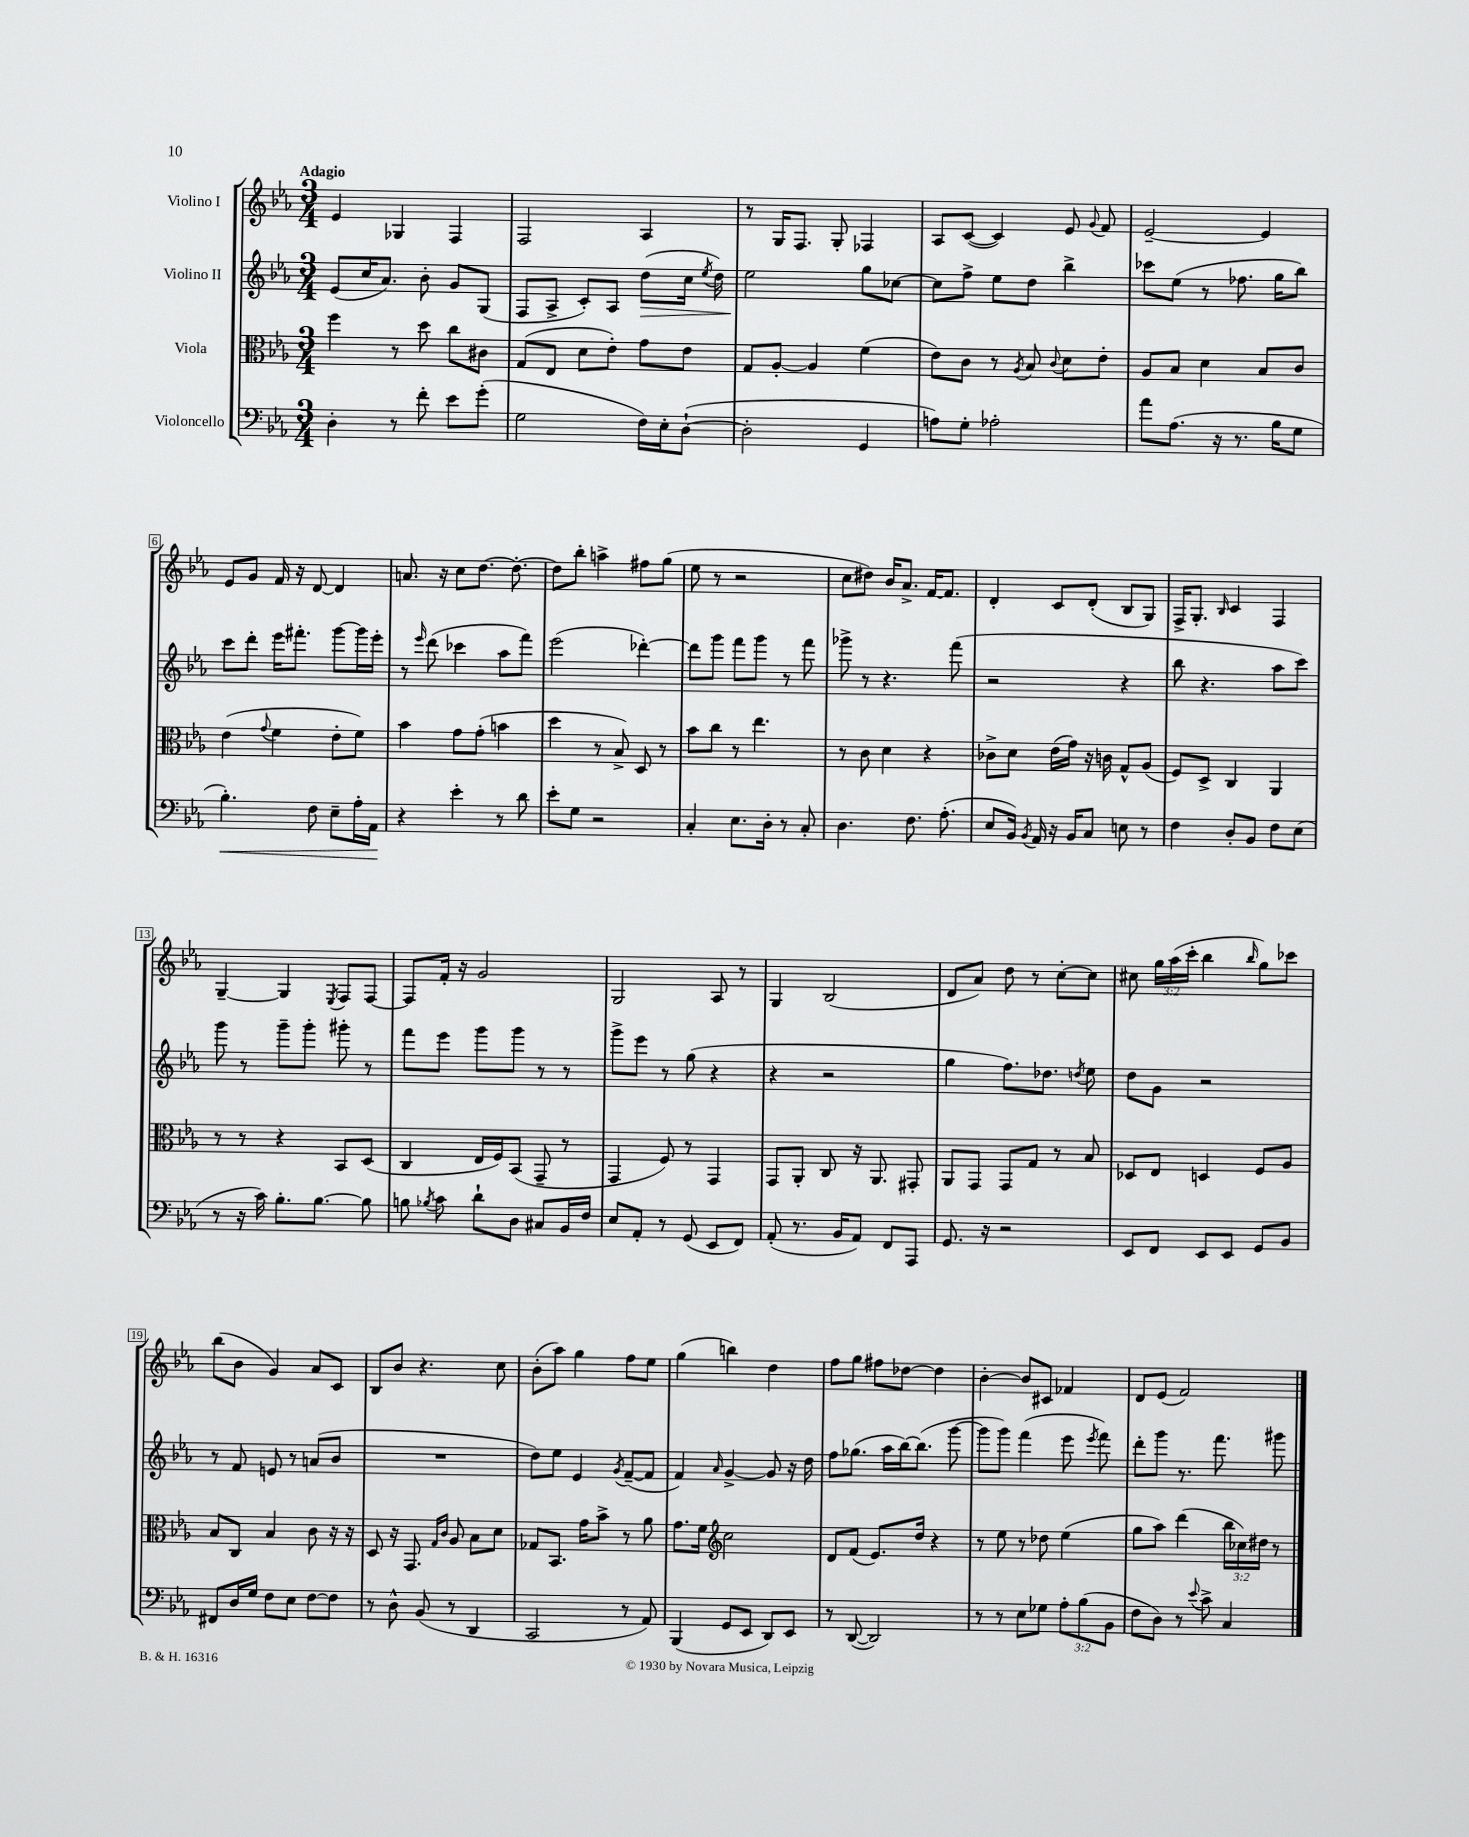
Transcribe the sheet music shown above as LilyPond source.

<<
\new StaffGroup <<
\new Staff = "s0" \with { instrumentName = "Violino I" } {
    \clef treble \key ees \major \numericTimeSignature \time 3/4 \override Staff.TupletNumber.text = #tuplet-number::calc-fraction-text \tempo "Adagio"
    \autoBeamOff ees'4 ges4 f4 |
    f2 aes4 |
    r8 g16[ f8.] g8-. fes4 |
    aes8[ c'8]~( c'4) ees'8 \appoggiatura { g'8 } f'8 |
    ees'2~-- ees'4 |
    ees'8[ g'8] f'16 r16 d'8~ d'4 |
    a'8. r16 c''8[ d''8.]~ d''8.~-. |
    d''8[ bes''8]-. a''4-> fis''8[ g''8]( |
    ees''8 r8 r2 |
    c''8[ dis''8]) bes'16[ aes'8.]-> f'16[~ f'8.] |
    d'4-. c'8[ d'8]-.( bes8[ g8]) |
    f16[-> g8.]-. \grace { bes16 } c'4 f4 |
    g4~-- g4 \acciaccatura { ees8 } f8[ f8]~ |
    f8[ f'16]-. r16 g'2 |
    g2 aes8 r8 |
    g4 bes2( |
    d'8[ aes'8]) d''8 r8 c''8[~-. c''8] |
    cis''8 \tuplet 3/2 { g''16[ aes''16( c'''16]-. } bes''4 \grace { bes''16 } g''8[) ces'''8] |
    bes''8[( bes'8] g'4) aes'8[ c'8] |
    bes8[ bes'8] r4. c''8 |
    bes'8[-.( aes''8]) g''4 f''8[ ees''8] |
    g''4( b''4) d''4 |
    f''8[ g''8] fis''8[ des''8]~ des''4 |
    bes'4~-. bes'8[ cis'8] fes'4 |
    d'8[ ees'8]( f'2) \bar "|." |
}
\new Staff = "s1" \with { instrumentName = "Violino II" } {
    \clef treble \key ees \major \numericTimeSignature \time 3/4
    \autoBeamOff ees'8[( c''16 aes'8.]) bes'8-. g'8[ g8]( |
    f8[ aes8]-> c'8[-.) aes8] d''8[\>( c''16] \acciaccatura { ees''8 } d''16) |
    ees''2\! g''8[ ces''8]~ |
    ces''8[ f''8]-> ees''8[ d''8] bes''4-> |
    ces'''8[ ees''8]( r8 fes''8. g''16[ bes''8]) |
    c'''8[ d'''8]-. ees'''16[ fis'''8.]-. g'''8[~ g'''16 ees'''16]-. |
    r8 \grace { ees'''16 } d'''8( ces'''4 aes''8[ f'''8]) |
    ees'''2( des'''4~-.) |
    des'''8[ g'''8] f'''8[ g'''8] r8 f'''8 |
    ges'''8-> r8 r4. f'''8( |
    r2 r4 |
    bes''8 r4. aes''8[ c'''8]) |
    g'''8 r8 g'''8[-- g'''8]-. gis'''8-. r8 |
    f'''8[ ees'''8] g'''8[ g'''8] r8 r8 |
    g'''8[-> ees'''8] r8 g''8( r4 |
    r4 r2 |
    g''4 f''8.[) des''8.] \acciaccatura { d''8 } ees''8 |
    d''8[ g'8] r2 |
    r8 f'8 e'8 r8 a'8[( bes'8] |
    R2. |
    d''8[) ees''8] ees'4 \acciaccatura { g'8 } f'8[~--( f'8] |
    f'4) \grace { aes'16 } g'4~-> g'8 r16 d''16 |
    f''8[ ges''8.]( aes''16[ bes''16~) bes''8.]( g'''8~ |
    g'''8[ g'''8]) f'''4( ees'''8 \acciaccatura { ees'''8 } f'''8) |
    d'''8[-. g'''8] r8. f'''8. gis'''8 \bar "|." |
}
\new Staff = "s2" \with { instrumentName = "Viola" } {
    \clef alto \key ees \major \numericTimeSignature \time 3/4 \override Staff.TupletNumber.text = #tuplet-number::calc-fraction-text
    \autoBeamOff f''4 r8 d''8 c''8[ cis'8] |
    g8[( ees8] d'8[ ees'8]-.) g'8[ ees'8] |
    g8[ aes8]~-. aes4 f'4( |
    ees'8[) c'8] r8 \acciaccatura { aes8 } bes8 \appoggiatura { c'8 } d'8[ ees'8]-. |
    aes8[ bes8] d'4 bes8[ c'8] |
    ees'4( \appoggiatura { g'8 } f'4 ees'8[-. f'8]) |
    bes'4 g'8[ g'8]-.( b'4 |
    d''4 r8 bes8->) d8 r8 |
    bes'8[ c''8] r8 ees''4. |
    r8 c'8 d'4 r4 |
    ces'8[-> d'8] ees'16[( g'16]) r16 c'16 g8[-^ aes8]( |
    f8[) d8]-> c4 aes,4 |
    r8 r8 r4 bes,8[ d8]( |
    c4 ees16[ f16) bes,8]( g,8-- r8 |
    g,4 f8) r8 g,4 |
    g,8[ aes,8]-. c8 r16 aes,8. gis,8-. |
    aes,8[ g,8] g,8[ g8] r8 bes8 |
    des8[ ees8] d4 f8[ aes8] |
    bes8[ c8] bes4 c'8 r16 r16 |
    d8 r16 g,8. \grace { g16[ c'16] } aes8 bes8[ d'8] |
    ges8[ bes,8.] g'16[ bes'8]-> r8 aes'8 |
    g'8.[ f'16] \clef treble c''2 |
    d'8[ f'8]( ees'8.[) d''16] r4 |
    r8 ees''8 r8 des''8 ees''4( |
    g''8[ aes''8]) d'''4( \tuplet 3/2 { bes''16[ ces''16) dis''16] } r8 \bar "|." |
}
\new Staff = "s3" \with { instrumentName = "Violoncello" } {
    \clef bass \key ees \major \numericTimeSignature \time 3/4 \override Staff.TupletNumber.text = #tuplet-number::calc-fraction-text
    \autoBeamOff d4-. r8 f'8-. ees'8[ g'8]-.( |
    g2 f16[) ees16-. d8]~-!( |
    d2-. g,4 |
    a8[) g8]-. aes2-. |
    aes'8[ aes8.]( r16 r8. bes16[ g8] |
    bes4.-.\<) f8 ees8[-- aes16-. aes,16]\! |
    r4 ees'4-. r8 d'8 |
    ees'8[-. g8] r2 |
    c4-. ees8.[ d16]-. r8 c8-. |
    d4. f8. aes8.-.( |
    ees8[ bes,16]) \acciaccatura { bes,8 } aes,16 r16 bes,16[ c8] e8 r8 |
    f4 d8[-. bes,8] f8[ ees8]( |
    r8 r16 c'16) bes8.[-. bes8.]~ bes8 |
    b8 \acciaccatura { bes8 } c'8 d'8[-! d8] cis8[ bes,16 f16] |
    ees8[ aes,8]-. r8 g,8( ees,8[ f,8]) |
    aes,8-.( r8. bes,16[ aes,8]) f,8[ aes,,8] |
    g,8. r16 r2 |
    ees,8[ f,8] ees,8[ ees,8] g,8[ bes,8] |
    fis,8[ d16 g16] f8[ ees8] f8[~ f8] |
    r8 d8-^ bes,8( r8 d,4 |
    c,2 r8 aes,8) |
    bes,,4( g,8[ ees,8] d,8[) ees,8] |
    r8 d,8~( d,2) |
    r8 r8 ees8[ ges8] \tuplet 3/2 { aes8[-. bes8( bes,8] } |
    f8[ d8]) r8 \appoggiatura { ees'8 } c'8-> c4 \bar "|." |
}
>>
>>
\layout { \context { \Score \override BarNumber.stencil = #(make-stencil-boxer 0.1 0.3 ly:text-interface::print) } }
